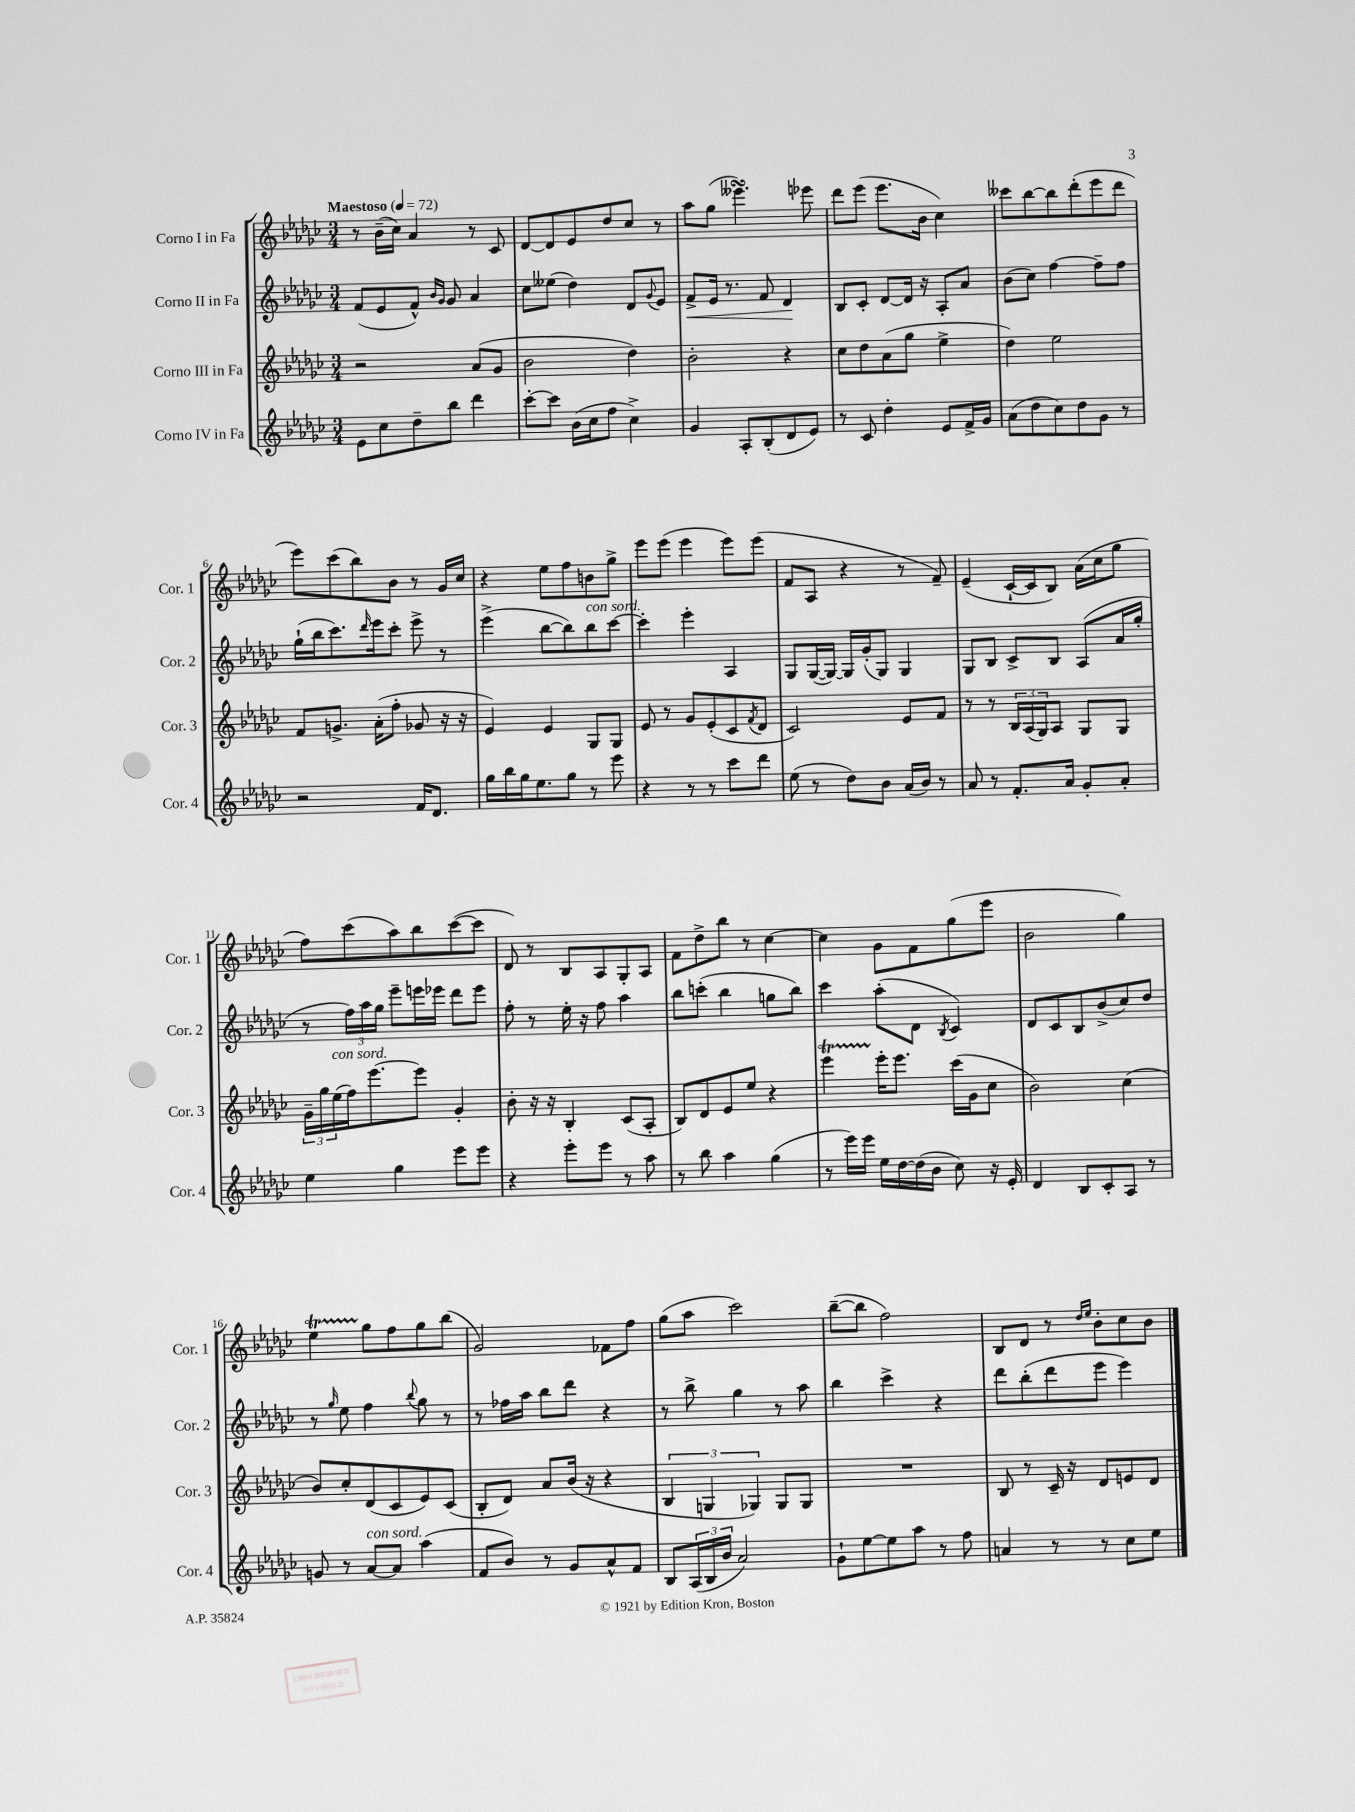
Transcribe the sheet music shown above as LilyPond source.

<<
\new StaffGroup <<
\new Staff = "s0" \with { instrumentName = "Corno I in Fa" shortInstrumentName = "Cor. 1" } {
    \clef treble \key ges \major \numericTimeSignature \time 3/4 \tempo "Maestoso" 4 = 72
    r8 bes'16--( ces''16) aes'4 r8 ces'8 |
    des'8~ des'8 ees'8 des''8 ces''8 r8 |
    aes''8 ges''8( eeses'''4.\turn) ees'''8 |
    des'''8 ees'''8( ees'''8. bes'16 ces''4) |
    ceses'''8 bes''8~ bes''8 des'''8-.( ees'''8 des'''8 |
    ees'''8) ces'''8( bes''8) bes'8 r8 ges'16 ces''16 |
    r4 ees''8 f''8 b'8 ges''8-> |
    ees'''8 ees'''8( ees'''4 ees'''8) ees'''8( |
    f'8 aes8 r4 r8 f'8--) |
    ees'4--( ces'16~-! ces'16 bes8) aes'16( ces''16 ges''8 |
    f''8) ces'''8( aes''8) bes''8 ces'''8~( ces'''8 |
    des'8) r8 bes8 aes8 ges8-. aes8 |
    f'8 des''8-> bes''8 r8 ces''4~ |
    ces''4 ges'8 f'8 ges''8( ees'''8 |
    bes'2 ges''4) |
    ees''4\startTrillSpan ges''8\stopTrillSpan f''8 ges''8 bes''8( |
    ges'2) fes'8 f''8 |
    ges''8( aes''8 ces'''2) |
    bes''8~--( bes''8 f''2) |
    bes8 des'8 r8 \grace { des''16 ees''16 } bes'8-. ces''8 bes'8 \bar "|." |
}
\new Staff = "s1" \with { instrumentName = "Corno II in Fa" shortInstrumentName = "Cor. 2" } {
    \clef treble \key ges \major \numericTimeSignature \time 3/4
    f'8( ees'8 f'8-^) \grace { bes'16 ges'16 } ges'8 aes'4 |
    ces''8 eeses''8( des''4) des'8 \appoggiatura { ges'8 } ees'8 |
    f'8->\< ees'16 r8. f'8 des'4\! |
    bes8 ces'8-. des'8~ des'16 r16 aes8-. aes'8 |
    bes'8( ces''8) f''4~ f''8-- f''8 |
    ges''16-!( bes''16 ces'''8.) \grace { des'''16 } ees'''16 ces'''8-. ees'''8-> r8 |
    ees'''4->( bes''8~ bes''8) bes''8^\markup { \italic "con sord." } ces'''8~ |
    ces'''4-. ees'''4-. aes4 |
    ges8 ges16~( ges16~) ges16 ges'16-.( ges8) ges4 |
    ges8 bes8 ces'8-> bes8 aes8( aes'16 ges''16-. |
    r8 \tuplet 3/2 { f''16) aes''16 ges''16 } ees'''8-- e'''16 ees'''16 des'''8 ees'''8 |
    f''8-. r8 ees''16-. r16 f''8 aes''4 |
    bes''8 c'''8-.( bes''4 g''8 bes''8) |
    ces'''4 aes''8-.( des'8 \acciaccatura { bes8 } ces'4) |
    des'8 ces'8 bes8 bes'8->( ces''8) des''8 |
    r8 \grace { ges''16 } ees''8 f''4 \appoggiatura { bes''8 } ges''8 r8 |
    r8 fes''16 aes''16 bes''8 des'''8 r4 |
    r8 bes''8-> ges''4 r8 aes''8 |
    bes''4 ces'''4-> r4 |
    des'''8 bes''8-.( des'''8 ees'''8 ees'''4) \bar "|." |
}
\new Staff = "s2" \with { instrumentName = "Corno III in Fa" shortInstrumentName = "Cor. 3" } {
    \clef treble \key ges \major \numericTimeSignature \time 3/4
    r2 aes'8( ges'8 |
    bes'2 des''4) |
    bes'2-. r4 |
    ces''8 des''8 aes'8( ges''8 ees''4-> |
    des''4) ees''2 |
    f'8 g'8.-> aes'16-.( f''8-. ges'8 r16 r16 |
    ees'4) ees'4 ges8 ges8 |
    ees'8 r8 ges'8 ees'8-.( ces'8 \acciaccatura { f'8 } des'8 |
    ces'2) ees'8 f'8 |
    r8 r8 \tuplet 3/2 { bes16 aes16( ges16) } aes8 ges8 ges8 |
    \tuplet 3/2 { ges'16-- ges''16 ees''16^\markup { \italic "con sord." }( } f''16) ees'''8.~ ees'''8 ges'4-. |
    bes'8-. r16 r16 bes4-. ces'8( aes8-. |
    bes8) des'8 ees'8 ees''8 r4 |
    ees'''4\startTrillSpan ees'''16-.\stopTrillSpan ees'''8. ces'''16( ges'16 ces''8 |
    bes'2) ces''4( |
    bes'8) ces''8-. des'8( ces'8 ees'8) ces'8( |
    bes8-. des'8) aes'8 bes'16( r16 r4 |
    \tuplet 3/2 { bes4 g4 ges4) } ges8 ges8 |
    R2. |
    bes8 r8 ces'16-- r16 des'8 e'8 des'8 \bar "|." |
}
\new Staff = "s3" \with { instrumentName = "Corno IV in Fa" shortInstrumentName = "Cor. 4" } {
    \clef treble \key ges \major \numericTimeSignature \time 3/4
    ees'8 ces''8 des''8-- bes''8 des'''4 |
    ces'''8~-. ces'''8 bes'16( ces''16 f''8 ces''4->) |
    ges'4 aes8-. bes8-.( des'8 ees'8) |
    r8 ces'8 des''4-. ees'8 f'16-> ges'16 |
    aes'8( des''8 ces''8) des''8 ges'8 r8 |
    r2 f'16 des'8. |
    ges''16 bes''16 ges''16 ees''8. ges''8 r8 ees'''8 |
    r4 r8 r8 ces'''8 des'''8 |
    ees''8( r8 des''8) bes'8 aes'16( bes'16) r8 |
    aes'8 r8 f'8.-. aes'16 ges'8-. aes'8-. |
    ees''4 ges''4 ees'''8 ees'''8 |
    r4 ees'''8-. ees'''8 r8 aes''8 |
    r8 bes''8 aes''4 ges''4( |
    r8 ees'''16) ees'''16 ees''16 des''16~ des''16( bes'16 ces''8) r16 ees'16-. |
    des'4 bes8 ces'8-. aes8 r8 |
    g'8 r8 aes'8~^\markup { \italic "con sord." } aes'8 aes''4( |
    f'8 bes'8) r8 ges'8 aes'8-^ f'8 |
    bes8 \tuplet 3/2 { aes16( bes16 bes'16 } aes'2) |
    ges'8-! ees''8~ ees''8 aes''8 r8 f''8 |
    a'4 r8 r8 ces''8 ees''8 \bar "|." |
}
>>
>>
